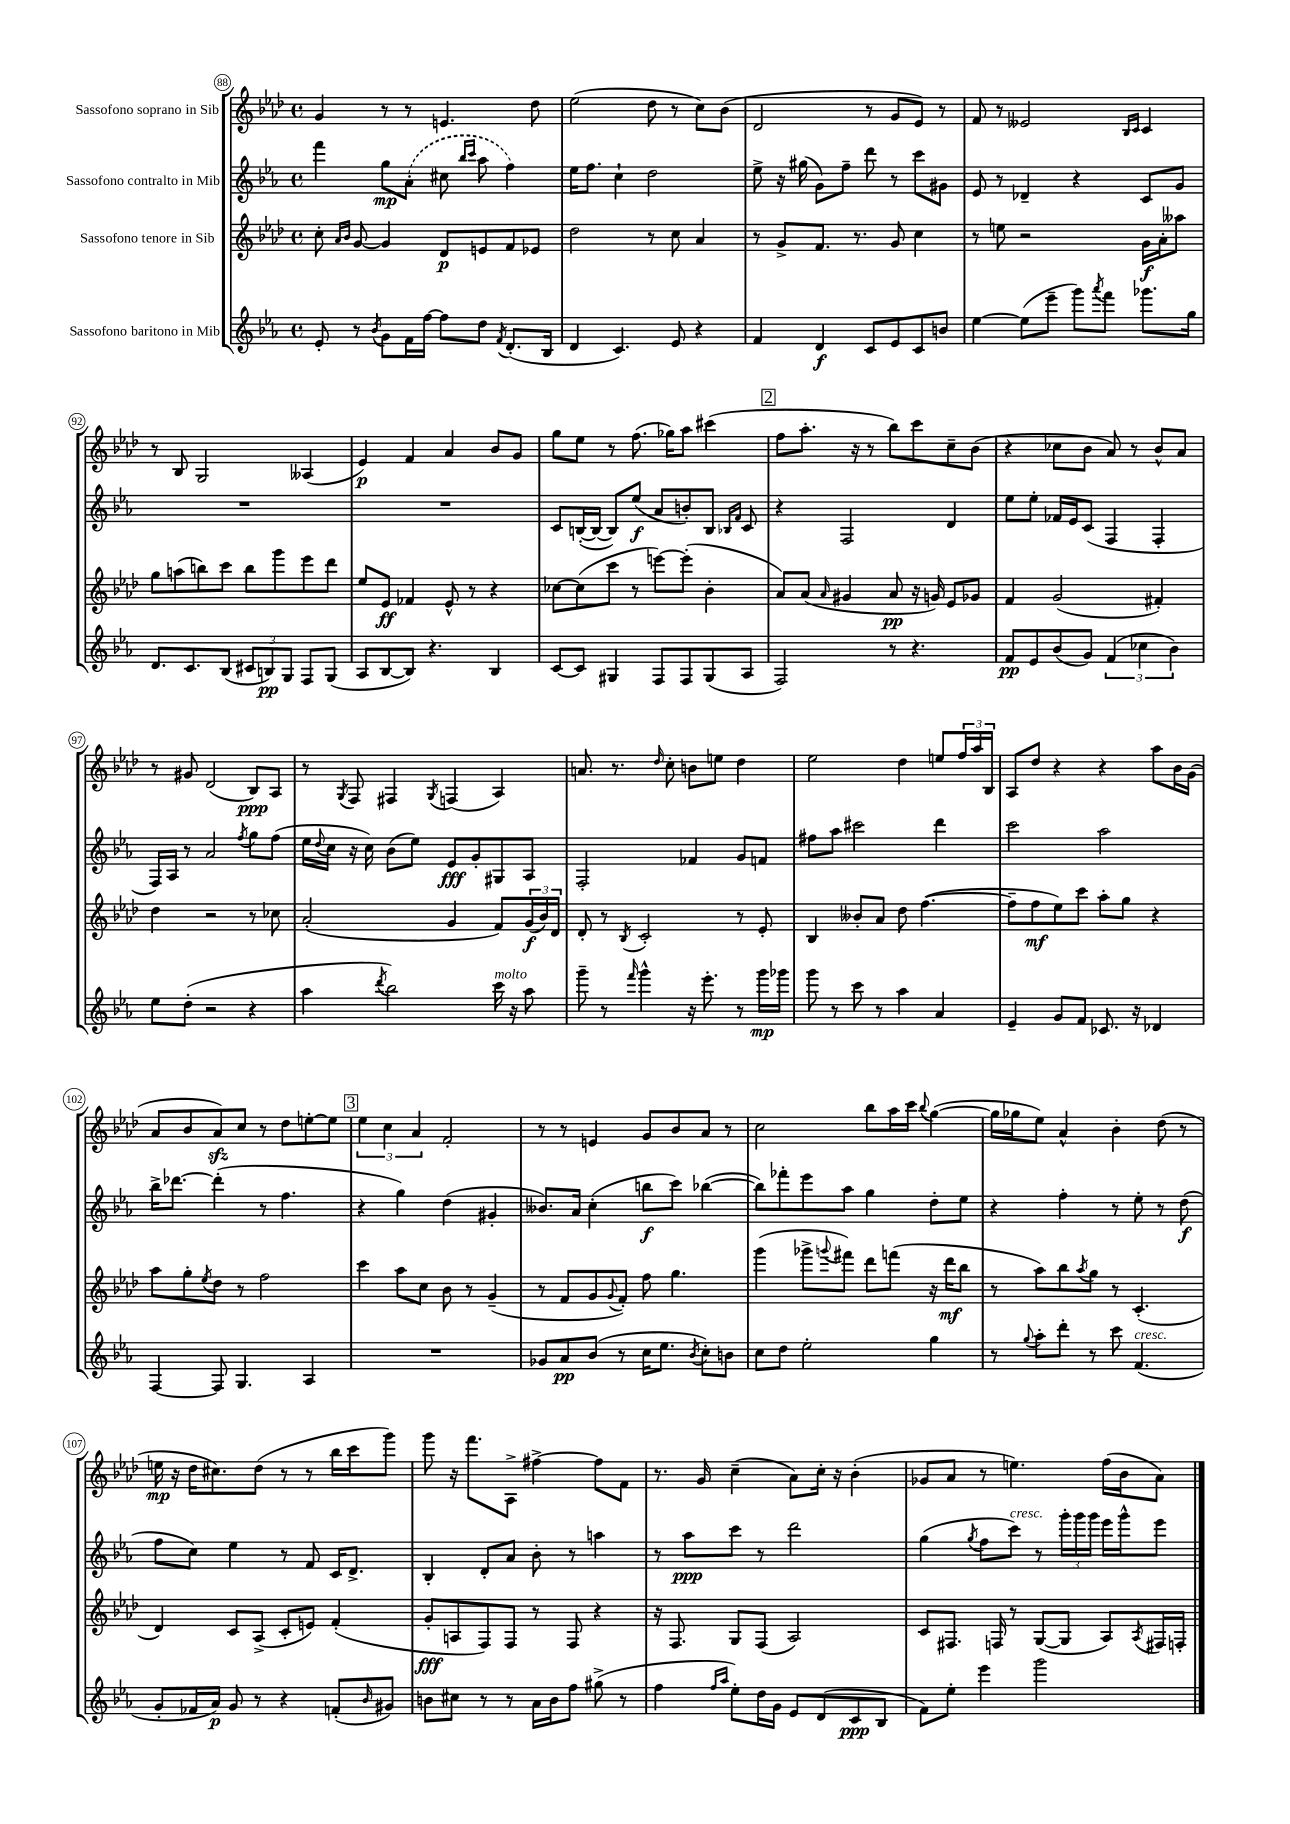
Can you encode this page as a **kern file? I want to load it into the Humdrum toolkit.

**kern	**kern	**kern	**kern
*staff4	*staff3	*staff2	*staff1
*clefG2	*clefG2	*clefG2	*clefG2
*k[b-e-a-]	*k[b-e-a-d-]	*k[b-e-a-]	*k[b-e-a-d-]
*M4/4	*M4/4	*M4/4	*M4/4
*met(c)	*met(c)	*met(c)	*met(c)
8e-'/	8cc'\	4fff\	4g/
.	16qqa-/LL	.	.
.	16qqb-/JJ	.	.
8r	[8g/	.	.
8qb-/	.	.	.
8g\L	4g/]	8gg\L	8r
16f\L	.	(8a-'\J	8r
[16ff\JJ	.	.	.
8ff\]L	8d-/L	8cc#\	4.e/
.	.	16qqbb-/LL	.
.	.	16qqccc/JJ	.
8dd\J	8e/	8aa-\	.
8qf/	.	.	.
(8.d'/L	8f/	4ff\)	.
.	8e-/J	.	8dd-\
16B-/Jk	.	.	.
=	=	=	=
4d/	2dd-\	16ee-\LK	(2ee-\
.	.	8.ff\J	.
4.c/)	.	4cc`\	.
.	8r	2dd\	8dd-\
8e-/	8cc\	.	8r
4r	4a-/	.	8cc\L)
.	.	.	(8b-\J
=	=	=	=
4f/	8r	8ee-^\	2d-/
.	8g^/L	16r	.
.	.	(16gg#\	.
4d/	8.f/J	8g\L)	.
.	.	8ff~\J	.
.	8.r	.	.
8c/L	.	8ddd\	8r
8e-/	8g/	8r	8g/L
8c/	4cc\	8ccc\L	8e-/J)
8b/J	.	8g#\J	8r
=	=	=	=
[4ee-\	8r	8e-/	8f/
.	8ee\	8r	8r
(8ee-\]L	2r	4d-~/	2e--/
8eee-~\J	.	.	.
8ggg\L)	.	4r	.
8qaaa-/	.	.	.
8fff\J	.	.	.
.	.	.	16qqB-/LL
.	.	.	16qqc/JJ
8.ggg-\L	16g\LL	8c/L	4c/
.	16a-'\J	.	.
.	8aa--\J	8g/J	.
16gg\Jk	.	.	.
=	=	=	=
8.d/L	8gg\L	1r	8r
.	(8aa\	.	8B-/
8.c/	.	.	.
.	8bb\)	.	2G/
(8B-/J	8ccc\J	.	.
12c#/L	8bb\L	.	.
12B/)	.	.	.
.	8ggg\	.	.
12G/J	.	.	.
8F/L	8eee-\	.	(4A--/
(8G/J	8ddd-\J	.	.
=	=	=	=
8A-/L	8ee-/L	1r	4e-/)
[8B-/	8e-/J	.	.
8B-/]J)	4f-/	.	4f/
4.r	.	.	.
.	8e-^^/	.	4a-/
.	8r	.	.
4B-/	4r	.	8b-/L
.	.	.	8g/J
=	=	=	=
[8c/L	[8cc-\L	8c/L	8gg\L
8c/]J	(8cc-\]	([16B'/L	8ee-\J
.	.	16B/_JJ	.
4G#/	8ccc\J	8B/]L)	8r
.	8r	(8ee-/J	(8.ff\
8F/L	[8eee\L)	8a-/L	.
.	.	.	16gg-\LK)
8F/	(8eee'\]J	8b'/)	8aa-\J
(8G#/	4b-'\	8B/J	(4ccc#\
.	.	16qqB-/LL	.
.	.	16qqf/JJ	.
8A-/J	.	8c/	.
=	=	=	=
2F/)	8a-/L)	4r	8ff\L
.	(8a-/J	.	8.aa-'\J
.	16qqa-/	.	.
.	4g#/	2F/	.
.	.	.	16r
.	.	.	8r
8r	8a-/	.	8bb-\L)
4.r	16r	.	8ccc\
.	16g/)	.	.
.	8e-/L	4d/	8cc~\
.	8g-/J	.	(8b-\J
=	=	=	=
8f/L	4f/	8ee-\L	4r
8e-/	.	8ee-'\J	.
(8b-/	(2g/	16f-/LL	8cc-\L
.	.	16e-/J	.
8g/J)	.	(8c/J	8b-\J
(6f/	.	4F/	8a-/)
.	.	.	8r
6cc-\	.	.	.
.	4f#'/)	4F'/	8b-^^/L
6b-\)	.	.	.
.	.	.	8a-/J
=	=	=	=
8ee-\L	4dd-\	16F/LL)	8r
.	.	16A-/JJ	.
(8dd'\J	.	8r	8g#/
2r	2r	2a-/	(2d-/
.	.	8qff/	.
4r	8r	8gg\L	8B-/L)
.	8cc-\	(8ff\J	8A-/J
=	=	=	=
4aa-\	(2a-'/	16ee-\LL	8r
.	.	8qqdd/	.
.	.	16cc\JJ	.
.	.	.	8qG/
.	.	16r	8F/
.	.	16cc\)	.
8qddd/	.	.	.
2bb-\)	.	(8b-\L	4F#/
.	.	8ee-\J)	.
.	.	.	8qG/
.	4g/	8e-/L	(4F/
.	.	8g'/	.
16ccc\	8f/L)	8G#/	4A-/)
16r	.	.	.
8aa-\	(24g/L	8A-/J	.
.	24b-/)	.	.
.	24d-/JJ	.	.
=	=	=	=
8ggg~\	8d-'/	2F'/	8.a/
8r	8r	.	.
.	.	.	8.r
16qqfff/	8qB-/	.	.
4ggg^^\	2c'/	.	.
.	.	.	16qqdd-/
.	.	.	8cc'\
16r	.	4f-/	8b\L
8.eee-'\	.	.	.
.	.	.	8ee\J
8r	8r	8g/L	4dd-\
16ggg\LL	8e-'/	8f/J	.
16ggg-\JJ	.	.	.
=	=	=	=
8ggg\	4B-/	8ff#\L	2ee-\
8r	.	8aa-\J	.
8ccc\	8b--'/L	2ccc#\	.
8r	8a-/J	.	.
4aa-\	8dd-\	.	4dd-\
.	([4.ff\	.	.
4a-/	.	4ddd\	8ee/L
.	.	.	24ff/L
.	.	.	24aa-/
.	.	.	24B-/JJ
=	=	=	=
4e-~/	8ff~\]L	2ccc\	8A-/L
.	8ff\	.	8dd-/J
8g/L	8ee-\)	.	4r
8f/J	8ccc\J	.	.
8.c-/	8aa-'\L	2aa-\	4r
.	8gg\J	.	.
16r	.	.	.
4d-/	4r	.	8aa-\L
.	.	.	16b-\L
.	.	.	(16g\JJ
=	=	=	=
[4F/	8aa-\L	16bb-^\LK	8a-/L
.	.	[8.ddd-\J	.
.	8gg'\	.	8b-/
.	8qee-/	.	.
8F/]	8dd-\J	(4ddd-'\]	8a-/)
4.G/	8r	.	8cc/J
.	2ff\	8r	8r
.	.	4.ff\	8dd-\L
4A-/	.	.	[8ee'\
.	.	.	8ee\]J
=	=	=	=
1r	4ccc\	4r	6ee-\
.	.	.	6cc\
.	8aa-\L	4gg\)	.
.	.	.	6a-/
.	8cc\J	.	.
.	8b-\	(4dd\	2f'/
.	8r	.	.
.	(4g~/	4g#'/	.
=	=	=	=
8g-/L	8r	8.b--/L)	8r
8a-/	8f/L	.	8r
.	.	16a-/Jk	.
(8b-/J	8g/	(4cc'\	4e/
.	8qqg/	.	.
8r	8f'/J)	.	.
16cc\LK	8ff\	8bb\L	8g/L
8.ee-\J	.	.	.
.	4.gg\	8ccc\J)	8b-/
8qb-/	.	.	.
8cc'\L)	.	([4bb-\	8a-/J
8b\J	.	.	8r
=	=	=	=
8cc\L	(4ggg\	8bb-\]L)	2cc\
8dd\J	.	8fff-'\	.
2ee-'\	8ggg-^\L	8eee-\	.
.	8qqggg/	.	.
.	8fff#\J)	8aa-\J	.
.	8ddd-\L	4gg\	8bb-\L
.	(8fff\J	.	16aa-\L
.	.	.	16ccc\JJ
.	.	.	8qqbb-/
4gg\	16r	8dd'\L	([4gg\
.	16ddd-\LK	.	.
.	8bb-\J	8ee-\J	.
=	=	=	=
8r	8r	4r	16gg\]LL
.	.	.	16gg-\J
8qqgg/	.	.	.
8aa-'\L	8aa-\L)	.	8ee-\J)
8ddd'\J	8bb-\	4ff'\	4a-^^/
.	8qaa-/	.	.
8r	8gg\J	.	.
8ccc\	8r	8r	4b-'\
(4.f/	(4.c'/	8ee-'\	.
.	.	8r	(8dd-\
.	.	(8dd\	8r
=	=	=	=
8g'/L	4d-/)	8ff\L	16ee\
.	.	.	16r
16f-/L	.	8cc\J)	16dd-\LK
16a-/JJ)	.	.	8.cc#\)
8g/	8c/L	4ee-\	.
8r	(8A-^/J	.	(8dd-\J
4r	8c'/L	8r	8r
.	8e/J)	8f/	8r
(8f'/L	(4f'/	16c/LK	16bb-\LL
.	.	8.d^/J	16ccc\J
16qqb-/	.	.	.
8g#/J)	.	.	8ggg\J)
=	=	=	=
8b\L	8g'/L	4B-'/	8ggg\
8cc#\J	8A/	.	16r
.	.	.	8.fff\L
8r	8F/)	8d'/L	.
8r	8F/J	8a-/J	8A-^\J
16a-\LL	8r	8b-'\	[4ff#^\
16b\J	.	.	.
8ff\J	8F/	8r	.
(8gg#^\	4r	4aa\	8ff#\]L
8r	.	.	8f\J
=	=	=	=
4ff\	16r	8r	8.r
.	8.F/	.	.
.	.	8aa-\L	.
.	.	.	16g/
16qqff/LL	.	.	.
16qqaa-/JJ	.	.	.
8ee-'\L)	8G/L	8ccc\J	(4cc~\
16dd\L	(8F/J	8r	.
16g\JJ	.	.	.
8e-/L	2A-/)	2ddd\	8a-\L)
(8d/	.	.	16cc'\Jk
.	.	.	16r
8c/	.	.	(4b-'\
8B-/J	.	.	.
=	=	=	=
8f\L)	8c/L	(4gg\	8g-/L
8ee-'\J	8.F#/J	.	8a-/J
.	.	8qgg/	.
4eee-\	.	8ff\L	8r
.	16F/	.	.
.	8r	8ccc\J)	4.ee\)
2ggg\	([8G/L	8r	.
.	8G/]J	24ggg'\LL	.
.	.	24ggg\	.
.	.	24ggg\JJ	.
.	8A-/L)	16eee-\LL	(16ff\LL
.	.	16ggg^^\J	16b-\J
.	8qA-/	.	.
.	16F#/L	8eee-\J	8a-\J)
.	16F'/JJ	.	.
==	==	==	==
*-	*-	*-	*-
